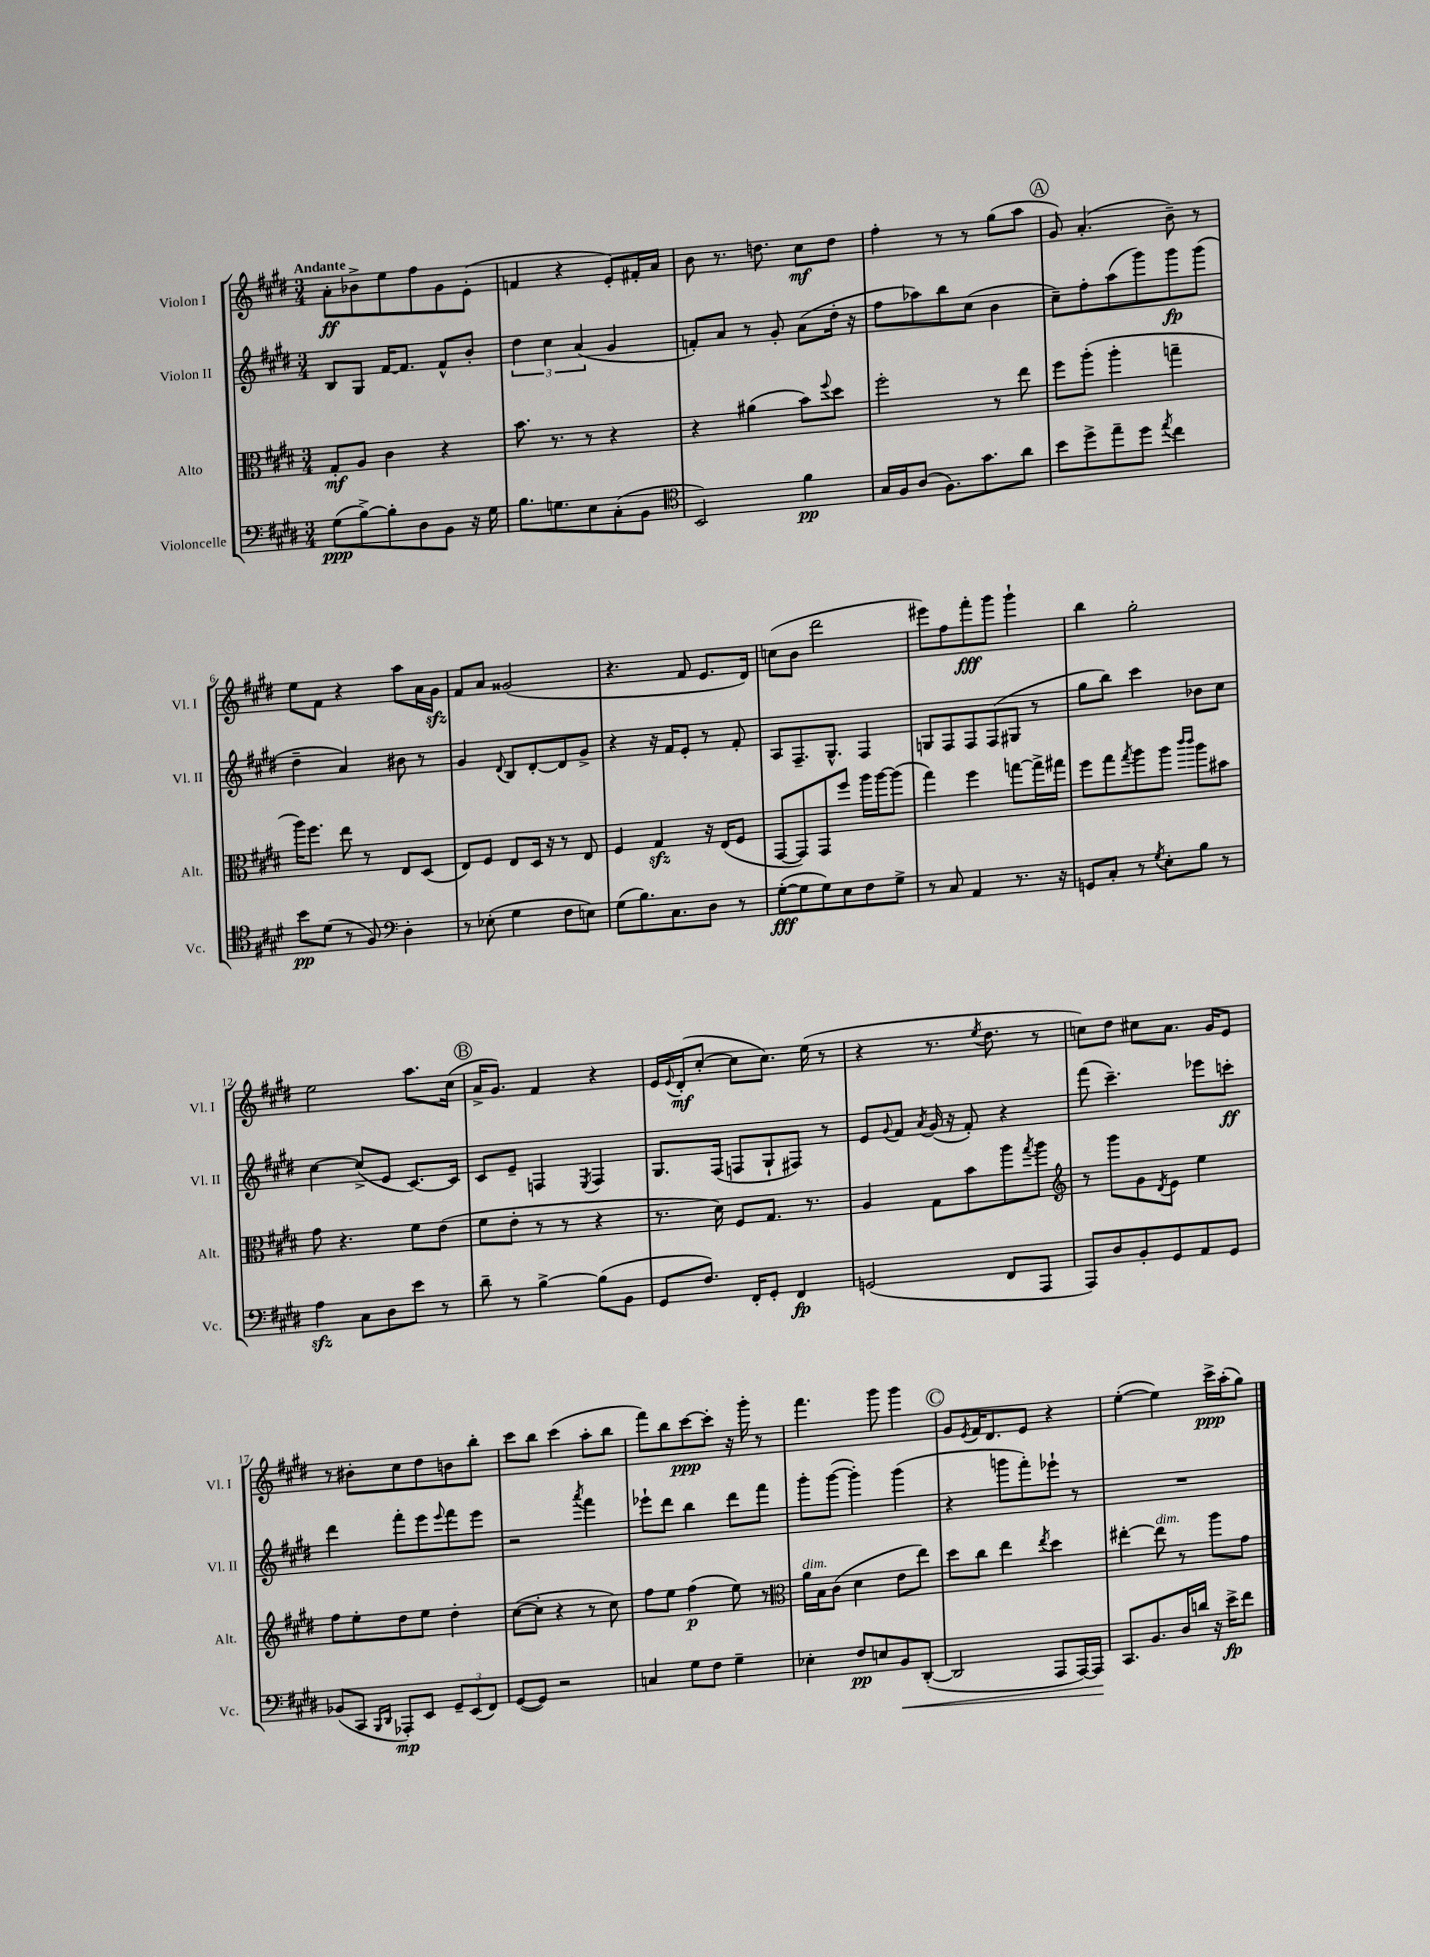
<<
\new StaffGroup <<
\new Staff = "s0" \with { instrumentName = "Violon I" shortInstrumentName = "Vl. I" } {
    \clef treble \key e \major \numericTimeSignature \time 3/4 \tempo "Andante"
    a'8-.\ff bes'8-> e''8 fis''8 gis'8 e'8-.( |
    f'4 r4 e'8-.) fis'16-. a'16 |
    b'8 r8. d''8. cis''8\mf d''8 |
    fis''4-. r8 r8 gis''8( a''8 |
    \mark \markup { \circle "A" } gis'8) a'4.-.( b'8--) r8 |
    e''8 fis'8 r4 a''8 a'16 gis'16\sfz |
    fis'8 a'8 gisis'2( |
    r4. fis'8 e'8. dis'16) |
    c''8( b'8 dis'''2 |
    eis'''8) fis''8 fis'''8-.\fff gis'''8 gis'''4-! |
    b''4 gis''2-. |
    e''2 a''8. cis''16( |
    \mark \markup { \circle "B" } a'16-> gis'8.) fis'4 r4 |
    e'16 \appoggiatura { e'8 } dis'16-.\mf( cis''8~-. cis''8 cis''8.) e''16( r8 |
    r4 r8. \acciaccatura { e''8 } dis''8. r8 |
    c''8) dis''8 cis''8 a'8. gis'16 e'8 |
    r8 bis'8-. cis''8 dis''8 b'8 b''8-. |
    cis'''8 b''8 cis'''4( a''8-. b''8 |
    fis'''8) b''8 cis'''8~\ppp cis'''8-. r16 gis'''16-. r8 |
    fis'''4. gis'''8 gis'''4 |
    \mark \markup { \circle "C" } gis'8 \acciaccatura { e'8 } fis'16 dis'8. e'8 r4 |
    e''4~-.( e''4) cis'''16->\ppp a''16-.( gis''8) \bar "|." |
}
\new Staff = "s1" \with { instrumentName = "Violon II" shortInstrumentName = "Vl. II" } {
    \clef treble \key e \major \numericTimeSignature \time 3/4
    b8 gis8 fis'16~ fis'8. fis'8-^ b'8-. |
    \tuplet 3/2 { dis''4 cis''4 a'4( } gis'4 |
    f'8-.) a'8 r8 gis'8-. a'8( dis''16-. r16 |
    fis''8 aes''8) b''8 cis''8( b'4 |
    \mark \markup { \circle "A" } cis''8--) fis''8-. a''8( gis'''8) gis'''8\fp gis'''8( |
    dis''4-- a'4) bis'8 r8 |
    gis'4 \appoggiatura { dis'8 } b8 dis'8~-. dis'8 gis'8-> |
    r4 r16 fis'16 e'8-. r8 fis'8-. |
    a8 fis8.-- gis8.-^ fis4 |
    g8 fis8 fis8 fis8( gis8 r8 |
    gis''8 b''8) cis'''4 bes'8 cis''8 |
    cis''4~ cis''8->( e'8 cis'8.~) cis'16 |
    \mark \markup { \circle "B" } cis'8 e'8-- f4 \acciaccatura { e8 } f4 |
    gis8. fis16( f8 gis8-! fis8) r8 |
    e'8 \appoggiatura { gis'8 } fis'8 \acciaccatura { a'8 } gis'16( r16 fis'8-.) r4 |
    fis'''8( cis'''4.--) ees'''8 c'''8-.\ff |
    dis'''4 fis'''8-. e'''8 \appoggiatura { e'''8 } fis'''8 e'''8 |
    r2 \acciaccatura { a'''8 } fis'''4 |
    ees'''8-! dis'''8 b''4 dis'''8 fis'''8 |
    gis'''8-. gis'''8~( gis'''4-.) gis'''4( |
    \mark \markup { \circle "C" } r4 g'''8 fis'''8-.) ees'''8-! r8 |
    R2. \bar "|." |
}
\new Staff = "s2" \with { instrumentName = "Alto" shortInstrumentName = "Alt." } {
    \clef alto \key e \major \numericTimeSignature \time 3/4
    gis8-.\mf a8 cis'4 r4 |
    b'8. r8. r8 r4 |
    r4 ais'4( b'8) \appoggiatura { fis''8 } dis''8 |
    fis''2-. r8 e''8 |
    \mark \markup { \circle "A" } fis''8 a''8-.( a''4-. g''4-- |
    a''16) fis''8. e''8 r8 e8 dis8( |
    e8) fis8 e8 dis16 r16 r8 e8 |
    fis4 gis4\sfz r16 e16( fis8 |
    gis,8~ gis,8) gis,8 fis''8 a''16 a''16~ a''8( |
    gis''4) fis''4 g''8~ g''16-> gis''16 |
    fis''8 gis''8 \acciaccatura { gis''8 } a''8 a''8 \grace { cis'''16 cis'''16 } a''8 bis'8 |
    gis'8 r4. fis'8 e'8( |
    \mark \markup { \circle "B" } fis'8 e'8-. r8 r8 r4 |
    r8. dis'16) fis8 gis8. r8. |
    a4 gis8 b'8 a''8 \acciaccatura { gis''8 } a''8 |
    \clef treble r8 gis'''8 gis'8 \acciaccatura { dis'8 } e'8 e''4 |
    fis''8 e''8-. dis''8 e''8 dis''4-. |
    cis''8~( cis''8-. r4 r8 cis''8) |
    fis''8 e''8 fis''4\p( e''8) r8 |
    \clef alto a'16^\markup { \italic "dim." } b16 cis'8( dis'4 e'8 e''8) |
    \mark \markup { \circle "C" } dis''8 cis''8 e''4 \acciaccatura { e''8 } dis''4 |
    eis''4~-. eis''8^\markup { \italic "dim." } r8 a''8 gis'8 \bar "|." |
}
\new Staff = "s3" \with { instrumentName = "Violoncelle" shortInstrumentName = "Vc." } {
    \clef bass \key e \major \numericTimeSignature \time 3/4
    gis8\ppp( b8~->) b8-. dis8 b,8 r16 gis16 |
    b8. g8. e8 cis8-.( b,8 |
    \clef tenor b,2) fis'4\pp |
    gis16 fis16 a8( fis8.) gis'8. a'8 |
    \mark \markup { \circle "A" } b'8 dis''8-> e''8-- dis''8 \acciaccatura { e''8 } cis''4 |
    b'8\pp dis'8( r8 fis8) \clef bass dis4-. |
    r8 ees8-.( gis4 fis8 e8) |
    gis8( b8.) cis8. dis8 r8 |
    gis8~-.\fff( gis8 gis8) e8 fis8 gis8-> |
    r8 cis8 a,4 r8. r16 |
    g,8 cis8-. r8 \acciaccatura { gis8 } e8-. b8 r8 |
    a4\sfz cis8 dis8 e'8 r8 |
    \mark \markup { \circle "B" } dis'8-- r8 b4~-> b8( b,8 |
    gis,8 fis8.) fis,16-. gis,8-. fis,4\fp |
    g,2( fis,8 a,,8 |
    a,,8) dis8 b,8-. gis,8 a,8 gis,8 |
    bes,8( cis,8 \grace { b,,16 dis,16 } aes,,8-.\mp) e,8 \tuplet 3/2 { gis,8-- e,8( fis,8) } |
    gis,8~( gis,8) r2 |
    c4 gis8 fis8 gis4-- |
    ees4-. fis8\pp e8 b,8\< dis,8~-.( |
    \mark \markup { \circle "C" } dis,2 a,,8 a,,16~) a,,16\! |
    cis,8. b,8. dis16 d'16 r16 e'16->\fp fis'8 \bar "|." |
}
>>
>>
